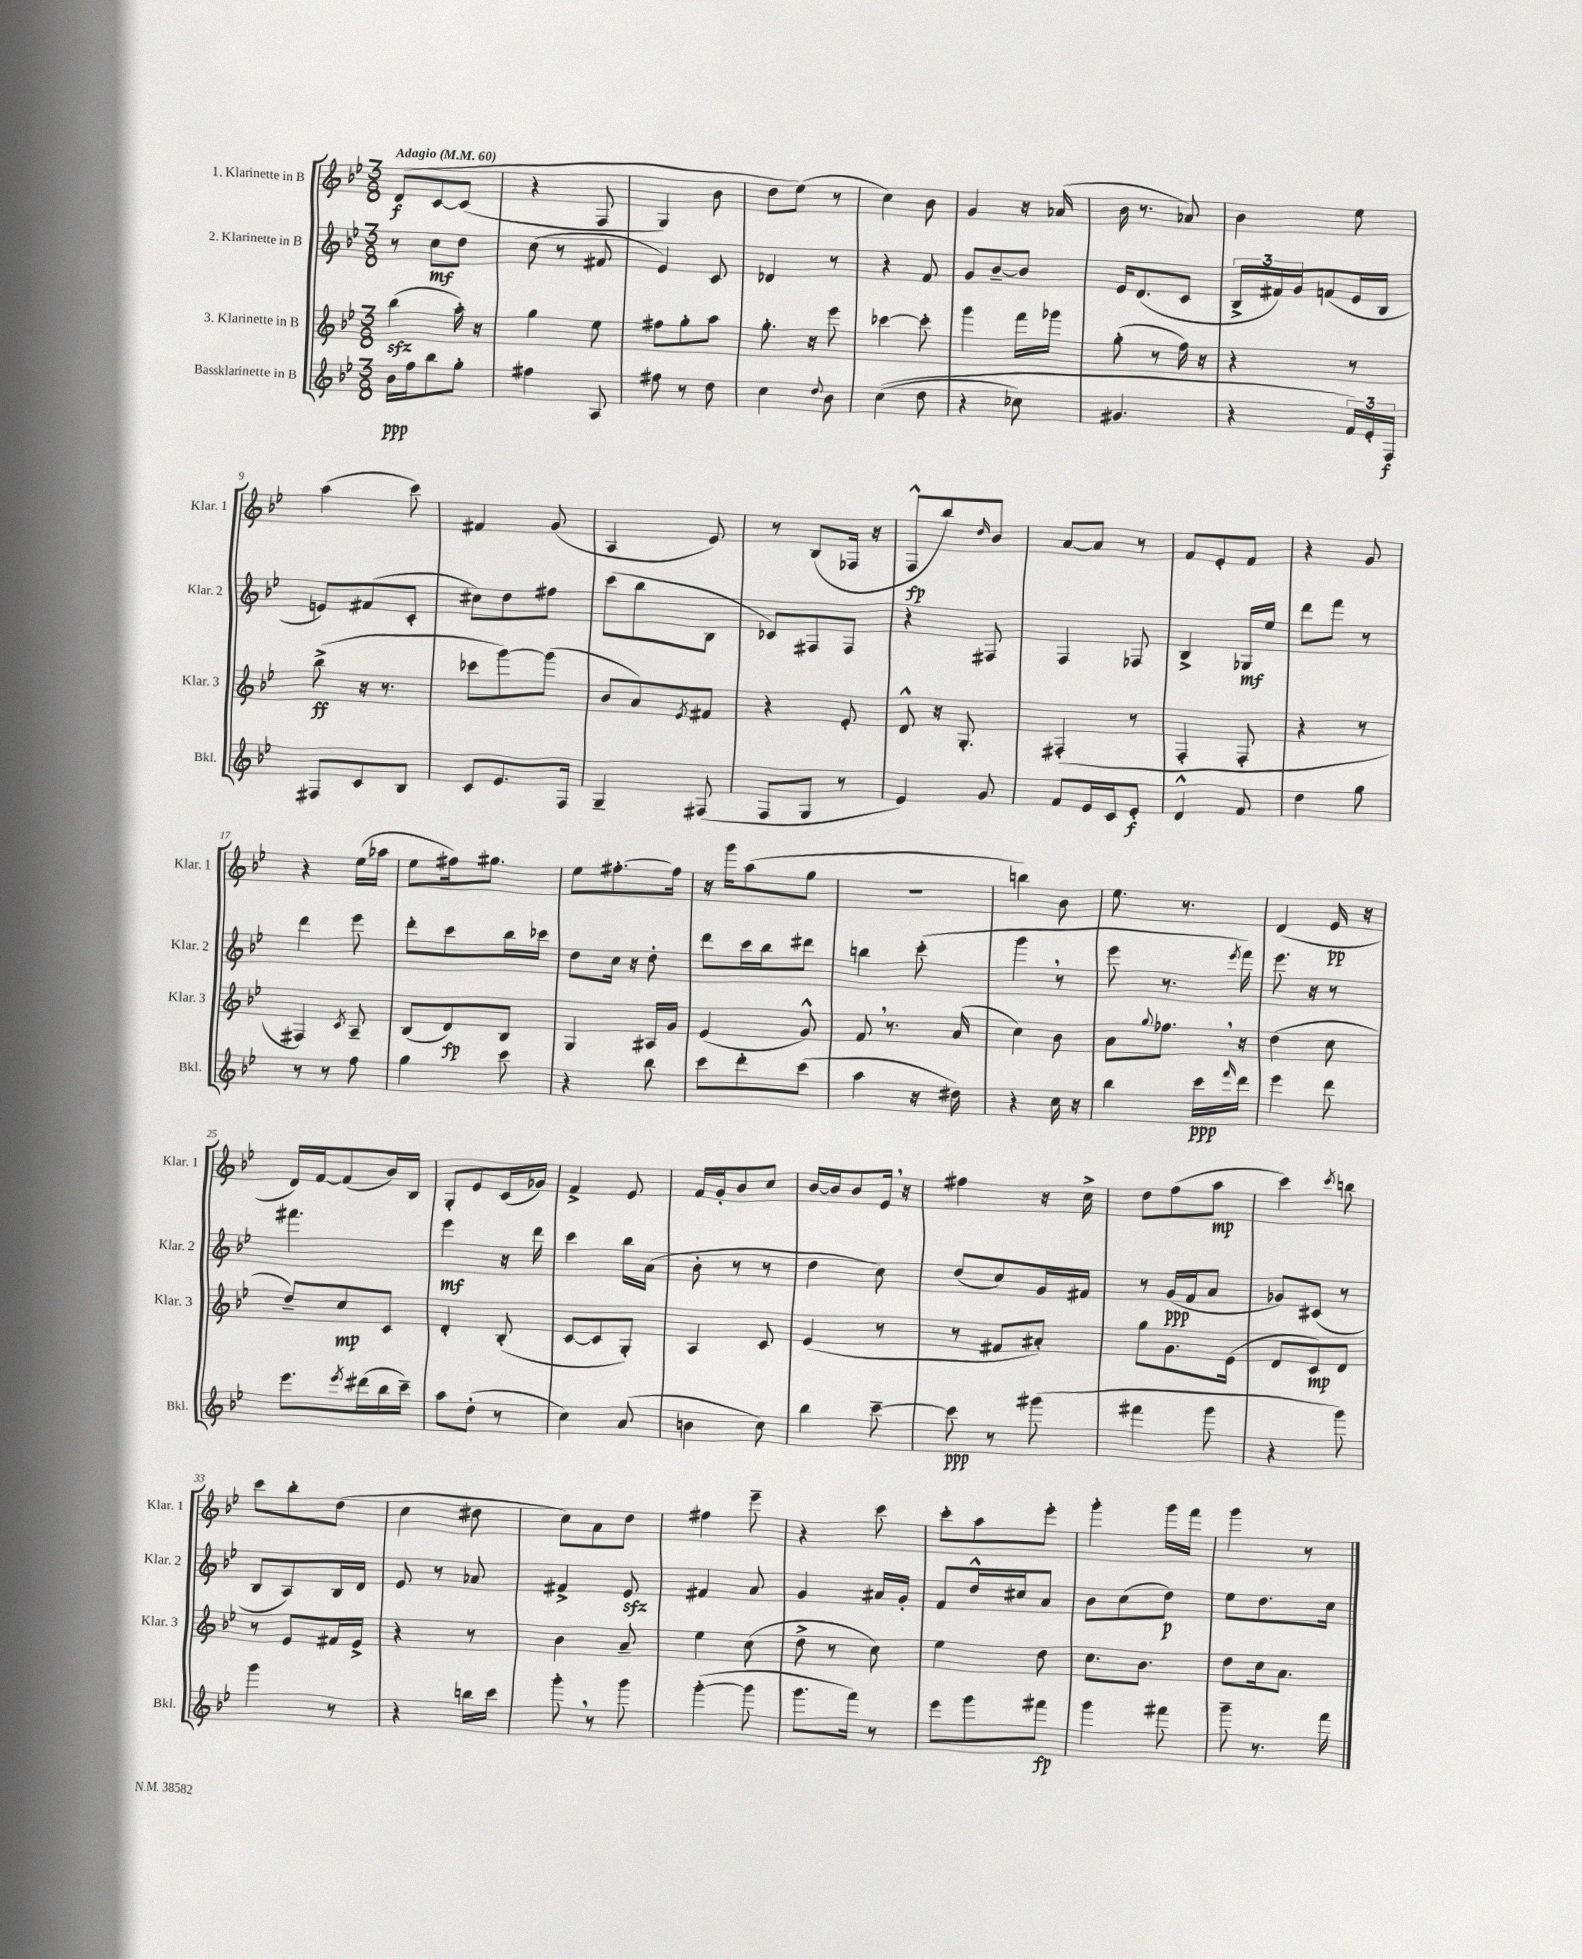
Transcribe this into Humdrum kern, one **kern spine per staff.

**kern	**dynam	**kern	**dynam	**kern	**dynam	**kern	**dynam
*part4	*part4	*part3	*part3	*part2	*part2	*part1	*part1
*staff4	*staff4	*staff3	*staff3	*staff2	*staff2	*staff1	*staff1
*I"Bassklarinette in B	*	*I"3. Klarinette in B	*	*I"2. Klarinette in B	*	*I"1. Klarinette in B	*
*I'Bkl.	*	*I'Klar. 3	*	*I'Klar. 2	*	*I'Klar. 1	*
*clefG2	*	*clefG2	*	*clefG2	*	*clefG2	*
*k[b-e-]	*	*k[b-e-]	*	*k[b-e-]	*	*k[b-e-]	*
*M3/8	*	*M3/8	*	*M3/8	*	*M3/8	*
*MM60	*	*MM60	*	*MM60	*	*MM60	*
=1	=1	=1	=1	=1	=1	=1	=1
!	!	!	!	!	!	!LO:TX:a:B:t=Adagio	!
16b-\LL	ppp	(4bb-zz\	.	8r	.	(8d/L	f
16ff\J	.	.	.	.	.	.	.
8bb-\	.	.	.	8cc\L	mf	[8c/	.
8gg'\J	.	16aa'\)	.	8dd\J	.	(8c/J]	.
.	.	16r	.	.	.	.	.
=2	=2	=2	=2	=2	=2	=2	=2
4ff#X\	.	4gg\	.	(8cc\	.	4r	.
.	.	.	.	8r	.	.	.
8A/	.	8ee-\	.	8f#X/	.	8F/	.
=3	=3	=3	=3	=3	=3	=3	=3
8ff#X\	.	8ff#X\L	.	4e-/)	.	4G/)	.
8r	.	8gg'\	.	.	.	.	.
8dd\	.	8aa\J	.	8c/	.	8b-\	.
=4	=4	=4	=4	=4	=4	=4	=4
4cc\	.	8.gg'\	.	4d-X/	.	8dd\L	.
.	.	.	.	.	.	(8ee-\J)	.
.	.	16r	.	.	.	.	.
8qqdd/	.	.	.	.	.	.	.
8b-\	.	8eee-\	.	8r	.	8r	.
=5	=5	=5	=5	=5	=5	=5	=5
((4cc\	.	[4ccc-X\	.	4r	.	4cc\)	.
8dd\	.	8ccc-'\]	.	8f/	.	8b-\	.
=6	=6	=6	=6	=6	=6	=6	=6
4r	.	4ggg\	.	8g/L	.	4g/	.
.	.	.	.	[8b-~/	.	.	.
8cc-X\)	.	16fff\LL	.	8b-/J]	.	16r	.
.	.	16ggg-X\JJ	.	.	.	(16a-X/	.
=7	=7	=7	=7	=7	=7	=7	=7
4.g#X/	.	(8gg'\	.	16e-/KL	.	16b-\	.
.	.	.	.	(8.d/	.	8.r	.
.	.	8r	.	.	.	.	.
.	.	16ff\)	.	8c/J	.	8a-X/)	.
.	.	16r	.	.	.	.	.
=8	=8	=8	=8	=8	=8	=8	=8
4r	.	4r	.	24B-^/LL	.	4b-\	.
.	.	.	.	24f#X/)	.	.	.
.	.	.	.	24g/J	.	.	.
.	.	.	.	(8fn/	.	.	.
24f/LL)	.	8r	.	16e-/L	.	8ee-\	.
24e-'/	.	.	.	.	.	.	.
.	.	.	.	16B-/JJ	.	.	.
24F/JJ	f	.	.	.	.	.	.
!!LO:LB:g=z
=9	=9	=9	=9	=9	=9	=9	=9
8F#X/L	.	(8bb-^\	ff	8en/L)	.	(4aa\	.
8c/	.	16r	.	(8f#X/	.	.	.
.	.	8.r	.	.	.	.	.
8B-/J	.	.	.	8c'/J	.	8ccc\)	.
=10	=10	=10	=10	=10	=10	=10	=10
8c/L	.	8ccc-X\L	.	8cc#X\L)	.	4f#X/	.
8.e-/	.	[8ggg\)	.	8dd\	.	.	.
.	.	(8ggg\J]	.	8ff#X\J	.	(8g/	.
16F/Jk	.	.	.	.	.	.	.
=11	=11	=11	=11	=11	=11	=11	=11
4G~/	.	8b-/L	.	(8ccc\L	.	4A/	.
.	.	8a/)	.	8bb-\	.	.	.
.	.	8qe-/	.	.	.	.	.
(8F#X/	.	8f#X/J	.	8B-\J	.	8e-/)	.
=12	=12	=12	=12	=12	=12	=12	=12
8F/L	.	4r	.	8c-X/L)	.	8r	.
8G/J	.	.	.	8F#X/	.	(8B-/L	.
8r	.	8e-'/	.	8F#/J	.	16F-X/Jk	.
.	.	.	.	.	.	16r	.
=13	=13	=13	=13	=13	=13	=13	=13
4e-/)	.	8d^^/	.	4r	.	8F^^/L	fp
.	.	16r	.	.	.	8bb-/)	.
.	.	8.G'/	.	.	.	.	.
.	.	.	.	.	.	16qqdd/	.
8g/	.	.	.	8F#X/	.	8b-/J	.
=14	=14	=14	=14	=14	=14	=14	=14
8f/L	.	(4F#X'/	.	4F/	.	[8a/L	.
16e-/L	.	.	.	.	.	8a/J]	.
16c/J	.	.	.	.	.	.	.
8e-'/J	f	8r	.	8F-X/	.	8r	.
=15	=15	=15	=15	=15	=15	=15	=15
4d^^/	.	4F'/	.	4B-^/	.	8f/L	.
.	.	.	.	.	.	8e-'/	.
8f/	.	8F'/	.	16G-X/LL	mf	8f/J	.
.	.	.	.	16ee-/JJ	.	.	.
=16	=16	=16	=16	=16	=16	=16	=16
4dd\	.	4r	.	8ddd\L	.	4r	.
.	.	.	.	8fff\J	.	.	.
8gg\	.	8r	.	8r	.	8g/	.
!!LO:LB:g=z
=17	=17	=17	=17	=17	=17	=17	=17
8r	.	4F#X/)	.	4ddd\	.	4r	.
8r	.	.	.	.	.	.	.
.	.	8qc/	.	.	.	.	.
8ff\	.	8A~/	.	8eee-\	.	(16ee-\LL	.
.	.	.	.	.	.	16aa-X\JJ	.
=18	=18	=18	=18	=18	=18	=18	=18
4gg\	.	(8B-/L	.	8ddd'\L	.	8ee-\L	.
.	.	8d/)	fp	8ccc\	.	16ff#X\k)	.
.	.	.	.	.	.	8.gg#X\J	.
8ccc\	.	8B-/J	.	16bb-\L	.	.	.
.	.	.	.	16ccc-X\JJ	.	.	.
=19	=19	=19	=19	=19	=19	=19	=19
4r	.	4G/	.	8dd\L	.	8ee-\L	.
.	.	.	.	16cc\Jk	.	[8.ff#X'\	.
.	.	.	.	16r	.	.	.
8bb-\	.	16A#X/LL	.	8dd'\	.	.	.
.	.	16g/JJ	.	.	.	16ff#\Jk]	.
=20	=20	=20	=20	=20	=20	=20	=20
8ccc\L	.	(4e-/	.	8ddd\L	.	16r	.
.	.	.	.	.	.	16ggg\KL	.
8ddd'\	.	.	.	16ccc\L	.	(8aa\	.
.	.	.	.	16bb-\J	.	.	.
(8ccc\J	.	8g^^/)	.	8ddd#X\J	.	8gg\J	.
=21	=21	=21	=21	=21	=21	=21	=21
4aa\	.	8f,/	.	4bbn\	.	4.r	.
.	.	8.r	.	.	.	.	.
16r	.	.	.	(8ccc'\	.	.	.
16dd#X\)	.	(16a/	.	.	.	.	.
=22	=22	=22	=22	=22	=22	=22	=22
4r	.	4cc\)	.	4ggg,\	.	4bbn\)	.
16cc\	.	8b-\	.	8r	.	8b-\	.
16r	.	.	.	.	.	.	.
=23	=23	=23	=23	=23	=23	=23	=23
4bb-\	.	8a\L	.	8eee-\	.	8.ee-\	.
.	.	8qqgg/	.	.	.	.	.
.	.	8.ff-X,\J	.	8.r	.	.	.
.	.	.	.	.	.	8.r	.
16ccc\LL	ppp	.	.	.	.	.	.
16qqfff/	.	.	.	8qeee-/	.	.	.
16ddd\JJ	.	16r	.	16fff\)	.	.	.
=24	=24	=24	=24	=24	=24	=24	=24
4eee-\	.	(4dd\	.	8.eee-\	.	(4d/	.
.	.	.	.	16r	.	.	.
8ddd\	.	8cc\	.	8r	.	16e-/	pp
.	.	.	.	.	.	16r	.
!!LO:LB:g=z
=25	=25	=25	=25	=25	=25	=25	=25
8.eee-\L	.	8dd~/L)	.	4.fff#X\	.	16d/LL)	.
.	.	.	.	.	.	[16f/J	.
.	.	8cc/	mp	.	.	(8f/]	.
8qeee-/	.	.	.	.	.	.	.
(16ddd#X\L	.	.	.	.	.	.	.
16bb-\	.	8c/J	.	.	.	16b-/L)	.
16ccc~\JJ)	.	.	.	.	.	16B-/JJ	.
=26	=26	=26	=26	=26	=26	=26	=26
8aa\L	.	4d'/	.	4eee-\	mf	8G'/L	.
(8dd'\J	.	.	.	.	.	8e-/	.
8r	.	(8B-'/	.	16r	.	(16c/L	.
.	.	.	.	16ddd\	.	16g-X/JJ)	.
=27	=27	=27	=27	=27	=27	=27	=27
4cc\)	.	[8c/L	.	4ccc\	.	4f^/	.
.	.	8c/]	.	.	.	.	.
(8a/	.	8G'/J)	.	16bb-\LL	.	8e-/	.
.	.	.	.	(16a\JJ	.	.	.
=28	=28	=28	=28	=28	=28	=28	=28
4bn\	.	4A/	.	8b-'\	.	16f/LL	.
.	.	.	.	.	.	16g'/J	.
.	.	.	.	8r	.	8b-/	.
8cc\)	.	8c/	.	8r	.	8cc/J	.
=29	=29	=29	=29	=29	=29	=29	=29
4bb-\	.	(4e-/	.	4dd\	.	[16b-/LL	.
.	.	.	.	.	.	16b-/J]	.
.	.	.	.	.	.	8b-/	.
[8ccc~\	.	8r	.	8cc\)	.	16e-,/Jk	.
.	.	.	.	.	.	16r	.
=30	=30	=30	=30	=30	=30	=30	=30
8ccc\]	ppp	8r	.	(8dd/L	.	4ff#X\	.
8r	.	8f#X/L	.	8cc/)	.	.	.
(8ggg#X\	.	8a#X'/J)	.	16g/L	.	16r	.
.	.	.	.	16f#X/JJ	.	16cc^\	.
=31	=31	=31	=31	=31	=31	=31	=31
4fff#X\	.	8gg\L	.	8r	.	8dd\L	.
.	.	8.g\	.	(16g/LL	ppp	(8ff\	.
.	.	.	.	16f/J	.	.	.
8ggg\	.	.	.	8a/J	.	8aa\J	mp
.	.	(16e-\Jk	.	.	.	.	.
=32	=32	=32	=32	=32	=32	=32	=32
4r	.	8d/L	.	8g-X/L)	.	4ccc\)	.
.	.	8c/)	mp	(8c#X/J	.	.	.
.	.	.	.	.	.	8qccc/	.
8ggg\)	.	8d/J	.	8r	.	8bbn\	.
!!LO:LB:g=z
=33	=33	=33	=33	=33	=33	=33	=33
4ggg\	.	8r	.	8B-/L	.	8ccc\L	.
.	.	8e-/L	.	8A/)	.	8bb-'\	.
8r	.	16f#X/L	.	16B-/L	.	(8dd\J	.
.	.	16e-^/JJ	.	16d/JJ	.	.	.
=34	=34	=34	=34	=34	=34	=34	=34
4r	.	4r	.	8e-/	.	4cc\	.
.	.	.	.	8r	.	.	.
16bbn\LL	.	8r	.	8a-X/	.	8dd#X\	.
16ccc\JJ	.	.	.	.	.	.	.
=35	=35	=35	=35	=35	=35	=35	=35
8ggg',\	.	4b-\	.	4f#X^/	.	8cc\L)	.
8r	.	.	.	.	.	8a\	.
8ggg\	.	8a~/	.	8e-zz/	.	8dd\J	.
=36	=36	=36	=36	=36	=36	=36	=36
([4ggg'\	.	4ee-\	.	4f#X/	.	4ff#X\	.
8ggg\]	.	(8cc\	.	8a/	.	8eee-~\	.
=37	=37	=37	=37	=37	=37	=37	=37
8.ggg\L	.	8dd^\	.	4g/	.	4r	.
.	.	8r	.	.	.	.	.
16fff\Jk)	.	.	.	.	.	.	.
8r	.	8cc\)	.	16a#X/LL	.	8ccc\	.
.	.	.	.	16g'/JJ	.	.	.
=38	=38	=38	=38	=38	=38	=38	=38
8eee-\L	.	4ee-\	.	8f/L	.	8ccc'\L	.
8ggg\	.	.	.	16dd^^/L	.	8aa\	.
.	.	.	.	16cc#X/J	.	.	.
8fff#X\J	fp	8dd\	.	8a/J	.	8eee-'\J	.
=39	=39	=39	=39	=39	=39	=39	=39
4ggg\	.	8.cc\L	.	8b-\L	.	4ggg'\	.
.	.	.	.	(8cc\	.	.	.
.	.	8.b-\J	.	.	.	.	.
8fff#X\	.	.	.	8dd\J)	p	16ggg\LL	.
.	.	.	.	.	.	16fff\JJ	.
=40	=40	=40	=40	=40	=40	=40	=40
8ggg~\	.	8dd\L	.	8ee-\L	.	4ggg\	.
8.r	.	16cc\k	.	8.dd\	.	.	.
.	.	8.a\J	.	.	.	.	.
.	.	.	.	.	.	8r	.
16fff\	.	.	.	16cc\Jk	.	.	.
==	==	==	==	==	==	==	==
*-	*-	*-	*-	*-	*-	*-	*-
